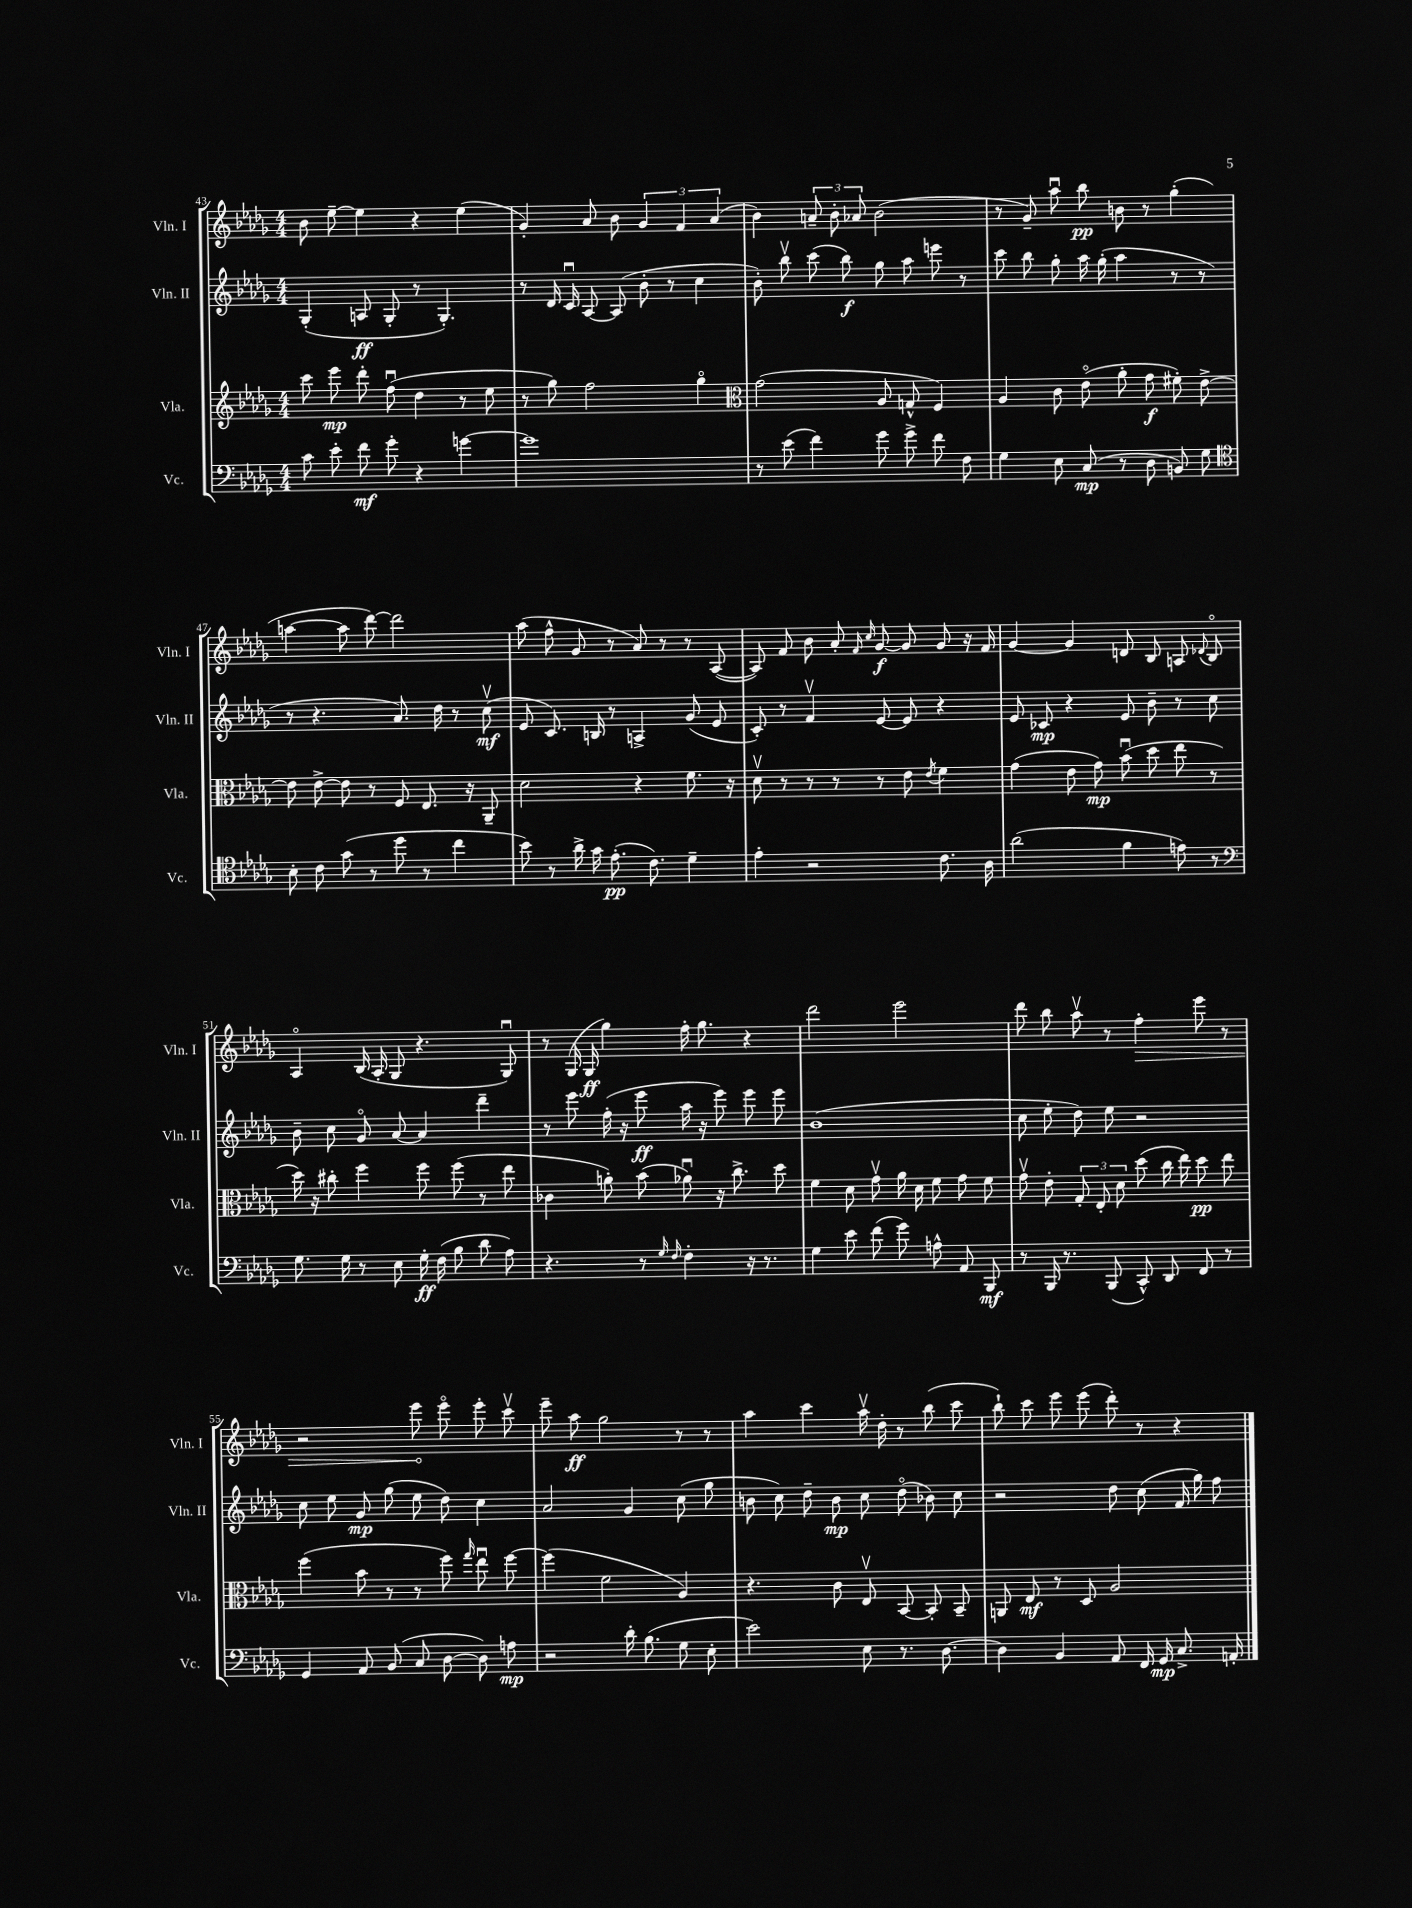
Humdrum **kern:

**kern	**kern	**kern	**kern
*staff4	*staff3	*staff2	*staff1
*clefF4	*clefG2	*clefG2	*clefG2
*k[b-e-a-d-g-]	*k[b-e-a-d-g-]	*k[b-e-a-d-g-]	*k[b-e-a-d-g-]
*M4/4	*M4/4	*M4/4	*M4/4
8c\	8ccc\	(4G-'/	8b-\
8e-'\	8eee-\	.	[8ee-~\
8f\	8ddd-'\	8A/	4ee-\]
8g-'\	(8ffu\	8G-'/	.
4r	4dd-\	8r	4r
.	.	4.G-'/)	.
[4g\	8r	.	(4ee-\
.	8ee-\	.	.
=	=	=	=
1g]	8r	8r	4g-'/)
.	8gg-\)	16d-/	.
.	.	16cu/	.
.	2ff\	[8A-/	8a-/
.	.	(8A-/]	8b-\
.	.	8b-'\	6g-/
.	.	8r	.
.	.	.	6f/
.	4gg-o\	4cc\	.
.	.	.	(6a-/
=	=	=	=
*	*clefC3	*	*
8r	(2g-\	8b-'\)	4b-\)
(8e-\	.	8bb-v\	.
4f\)	.	(8ccc\	12a~/
.	.	.	12b-'\
.	.	8bb-\)	.
.	.	.	12a-/
8g-\	8A-/	8gg-\	(2b-\
8g-^\	8G^^/	8aa-\	.
8f\	4F/)	8eee\	.
8F\	.	8r	.
=	=	=	=
4G-\	4A-/	8ccc\	8r
.	.	8bb-\	8g-~/)
8E-\	8c\	8gg-'\	8aa-u\
(8C/	(8e-o\	16aa-\	8bb-\
.	.	(16gg-'\	.
8r	8a-'\	4aa-\	8b\
8D-\	8g-\	.	8r
8BB/)	8f#'\)	8r	(4gg-'\
8G-\	[8e-^\	8r	.
=	=	=	=
*clefC4	*	*	*
8B-'\	8e-\]	8r	[4aa\
8c\	[8e-^\	4.r	.
(8g-\	8e-\]	.	8aa\]
8r	8r	.	[8ddd-\)
8dd-\	8F/	8.a-/)	2ddd-\]
8r	8.E-/	.	.
.	.	16dd-\	.
4cc\	.	8r	.
.	16r	.	.
.	8AA-~/	(8ccv\	.
=	=	=	=
8b-\)	2d-\	8e-/	(8aa-\
8r	.	8.c/)	8ff^^\
16a-^\	.	.	8g-/
16g-\	.	16B/	.
(8.e-'\	.	8r	8r
.	4r	4A^/	8a-/)
8.c\)	.	.	.
.	.	.	8r
4d-~\	8.f\	(8g-/	8r
.	.	8e-/	([8A-/
.	16r	.	.
=	=	=	=
4e-'\	8d-v\	8c'/)	8A-/])
.	8r	8r	8f/
2r	8r	4fv/	8b-\
.	8r	.	8a-'/
.	.	.	16qqf/
.	.	.	16qqcc/
.	8r	[8e-/	[8g-/
.	8e-\	8e-/]	8g-/]
.	8qe-/	.	.
8.c\	4f\	4r	8g-/
.	.	.	16r
16A-\	.	.	16f/
=	=	=	=
(2a-\	(4g-\	8e-/	[4g-/
.	.	8c-/	.
.	8e-\	4r	4g-/]
.	8g-\)	.	.
4f\	(8b-u\	8e-/	8d/
.	8dd-\	8b-~\	8B-/
8e\)	8ee-\	8r	8A/
.	.	.	8qqd-/
8r	8r	8cc\	8B-o/
=	=	=	=
*clefF4	*	*	*
8.G-\	16dd-\)	8b-~\	4A-o/
.	16r	.	.
.	8cc#'\	8cc\	.
16G-\	.	.	.
8r	4ff\	8g-o/	(16B-/
.	.	.	16A-'/
8E-\	.	[8a-/	8G-/
16G-'\	8ff\	4a-/]	4.r
(16F\	.	.	.
8B-\	(8ff\	.	.
8d-\	8r	4ddd-~\	.
8A-\)	8ee-\	.	8G-u/)
=	=	=	=
4.r	4c-\	8r	8r
.	.	8eee-\	(16G-/
.	.	.	16G-/
.	8a'\)	(16ff'\	4gg-\)
.	.	16r	.
8r	(8b-\	8eee-\	.
16qqG-/	.	.	.
16qqF/	.	.	.
4F'\	8a-u\)	16aa-\	16ff'\
.	.	16r	8.gg-\
.	16r	8eee-\)	.
.	8.cc^\	.	.
16r	.	8eee-\	4r
8.r	.	.	.
.	8dd-\	8eee-\	.
=	=	=	=
4G-\	4f\	(1b-	2ddd-\
8e-\	8d-\	.	.
(8f\	8g-v\	.	.
8g-\)	16a-\	.	2eee-\
.	16d-\	.	.
8A^^\	8f\	.	.
8AA-/	8g-\	.	.
8BBB-/	8f\	.	.
=	=	=	=
8r	8g-v\	8cc\	8ddd-\
16BBB-/	8e-'\	8ee-'\	8bb-\
8.r	.	.	.
.	12G-'/	8dd-\)	8aa-v\
.	12E-'/	.	.
(8BBB-/	.	8ee-\	8r
.	12d-\	.	.
8CC^^/)	(8dd-\	2r	4ff'\
8DD-/	16cc\	.	.
.	16ee-\)	.	.
8FF/	8dd-\	.	8eee-\
8r	8ee-\	.	8r
=	=	=	=
4GG-/	(4ff\	8cc\	2r
.	.	8ee-\	.
8AA-/	8b-\	8g-/	.
(8BB-/	8r	(8gg-\	.
8C/	8r	8ee-\	8eee-\
[8D-\	8ff\)	8dd-\)	8eee-o\
.	16qqgg-/	.	.
8D-\])	8ee-u\	4cc\	8eee-'\
8A\	[8ff\	.	8cccv\
=	=	=	=
2r	(4ff\]	2a-/	8eee-~\
.	.	.	8aa-\
.	2f\	.	2gg-\
16d-'\	.	4g-/	.
(8.B-\	.	.	.
8G-\	4A-/)	(8cc\	8r
8E-'\	.	8gg-\	8r
=	=	=	=
2e-\)	4.r	8b\	4aa-\
.	.	8cc\)	.
.	.	8dd-~\	4ccc\
.	8c\	8b\	.
8E-\	8E-v/	8cc\	16aa-v\
.	.	.	16dd-'\
8.r	[8BB-/	(8dd-o\	8r
.	8BB-'/]	8b-\)	(8bb-\
[8.D-\	.	.	.
.	8BB-~/	8cc\	8ccc\
=	=	=	=
4D-\]	8AA/	2r	8bb-`\)
.	8E-/	.	8ccc\
4BB-/	8r	.	8eee-\
.	8D-/	.	(8eee-\
8AA-/	2A-/	8dd-\	8ddd-'\)
16FF/	.	(8cc\	8r
16GG-/	.	.	.
8.C^/	.	16f/	4r
.	.	16gg-\)	.
.	.	8ff\	.
16AA'/	.	.	.
==	==	==	==
*-	*-	*-	*-
